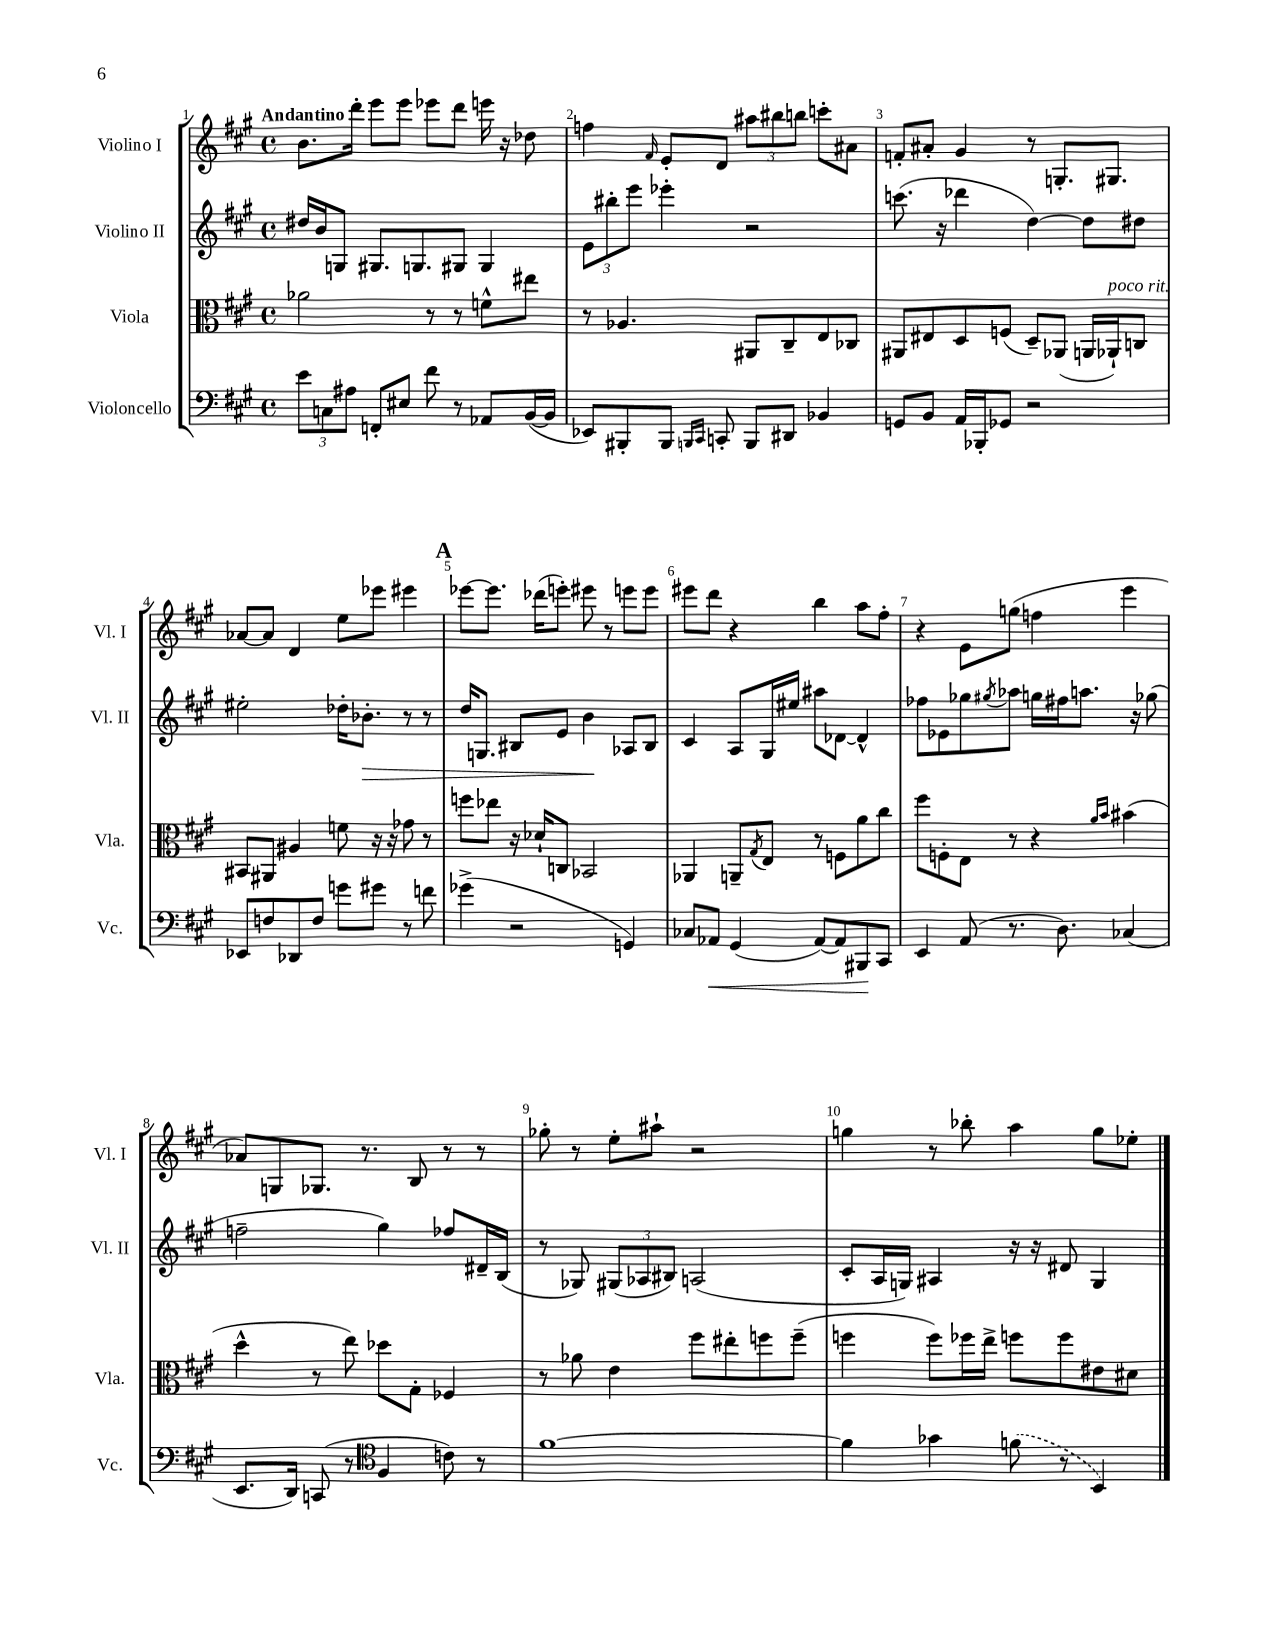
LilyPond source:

<<
\new StaffGroup <<
\new Staff = "s0" \with { instrumentName = "Violino I" shortInstrumentName = "Vl. I" } {
    \clef treble \key a \major \defaultTimeSignature \time 4/4 \tempo "Andantino"
    b'8. d'''16-. e'''8 e'''8 ees'''8 d'''8 e'''16 r16 des''8 |
    f''4 \grace { fis'16 } e'8-. d'8 \tuplet 3/2 { ais''8 bis''8 b''8 } c'''8-. ais'8 |
    f'8-. ais'8-. gis'4 r8 g8.-. gis8. |
    aes'8~ aes'8 d'4 e''8 ees'''8 eis'''4 |
    \mark \markup { \bold "A" } ees'''8~ ees'''8. des'''16( e'''8-.) eis'''8 r8 e'''8 e'''8 |
    eis'''8 d'''8 r4 b''4 a''8 fis''8-. |
    r4 e'8 g''8( f''4 e'''4 |
    aes'8) g8 ges8. r8. b8 r8 r8 |
    ges''8-. r8 e''8-. ais''8-! r2 |
    g''4 r8 bes''8-. a''4 g''8 ees''8-. \bar "|." |
}
\new Staff = "s1" \with { instrumentName = "Violino II" shortInstrumentName = "Vl. II" } {
    \clef treble \key a \major \defaultTimeSignature \time 4/4
    dis''16 b'16 g8 gis8. g8. gis8 gis4 |
    \tuplet 3/2 { e'8 bis''8-. e'''8 } ees'''4-. r2 |
    c'''8.( r16 des'''4 d''4~) d''8 dis''8 |
    eis''2-. des''16-. bes'8.-.\> r8 r8 |
    \mark \markup { \bold "A" } d''16 g8. bis8 e'8 b'4\! aes8 bis8 |
    cis'4 a8 gis16 eis''16 ais''8 des'8~ des'4-^ |
    fes''8 ees'8 ges''8 \acciaccatura { gis''8 } aes''8 g''16 fis''16 a''8. r16 ges''8( |
    f''2-- gis''4) fes''8 dis'16-- b16( |
    r8 ges8) \tuplet 3/2 { gis8( aes8 bis8) } a2( |
    cis'8-. a16 g16) ais4 r16 r16 dis'8 g4 \bar "|." |
}
\new Staff = "s2" \with { instrumentName = "Viola" shortInstrumentName = "Vla." } {
    \clef alto \key a \major \defaultTimeSignature \time 4/4
    aes'2 r8 r8 f'8-^ eis''8 |
    r8 aes4. ais,8 cis8-- e8 ces8 |
    ais,8 eis8 d8 f8( d8--) aes,8( a,16 aes,16-!^\markup { \italic "poco rit." }) c8 |
    bis,8 ais,8 ais4 f'8 r16 r16 ges'8 r8 |
    \mark \markup { \bold "A" } f''8 ees''8 r16 des'16-! c8 bes,2 |
    aes,4 a,8-- \acciaccatura { gis8 } e8 r8 f8 a'8 cis''8 |
    fis''8 f8-. e8 r8 r4 \grace { a'16 b'16 } bis'4( |
    d''4-^ r8 e''8) des''8 gis8-. fes4 |
    r8 aes'8 e'4 fis''8 eis''8-. f''8 f''8--( |
    f''4 f''8) fes''16 e''16-> f''8 f''8 eis'8 dis'8 \bar "|." |
}
\new Staff = "s3" \with { instrumentName = "Violoncello" shortInstrumentName = "Vc." } {
    \clef bass \key a \major \defaultTimeSignature \time 4/4
    \tuplet 3/2 { e'8 c8 ais8 } f,8-. eis8 fis'8 r8 aes,8 b,16~( b,16 |
    ees,8) bis,,8-. bis,,8 \grace { b,,16 cis,16 } c,8-. b,,8 dis,8 bes,4 |
    g,8 b,8 a,16 bes,,16-. ges,8 r2 |
    ees,8 f8 des,8 f8 g'8 gis'8 r8 f'8 |
    \mark \markup { \bold "A" } ges'4->( r2 g,4) |
    ces8 aes,8\< gis,4( aes,8~) aes,8 bis,,8\! cis,8 |
    e,4 a,8( r8. d8.) ces4( |
    e,8. d,16) c,8( r8 \clef tenor fis4 c'8) r8 |
    fis'1~ |
    fis'4 ges'4 \once \slurDashed f'8( r8 b,4) \bar "|." |
}
>>
>>
\layout { \context { \Score \override BarNumber.break-visibility = ##(#f #t #t) barNumberVisibility = #all-bar-numbers-visible } }
